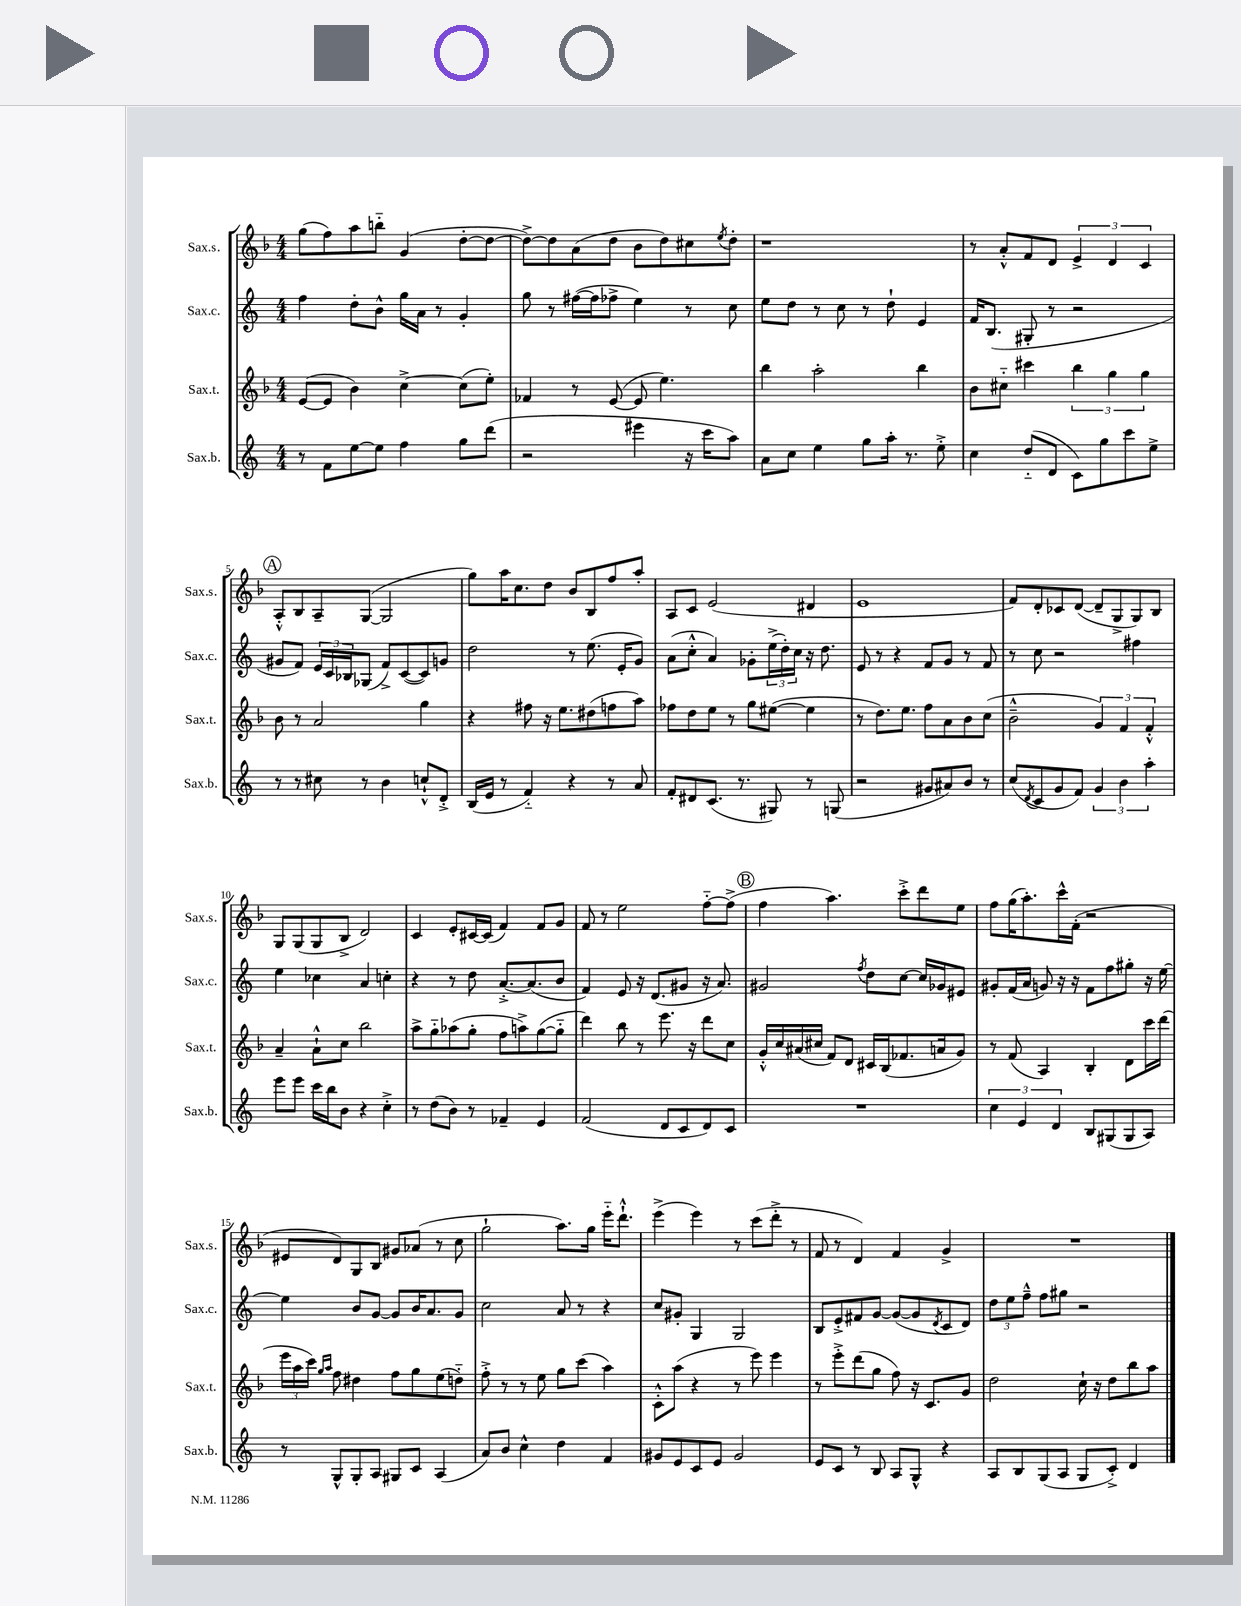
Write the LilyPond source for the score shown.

<<
\new StaffGroup <<
\new Staff = "s0" \with { instrumentName = "Sax.s." shortInstrumentName = "Sax.s." } {
    \clef treble \key f \major \numericTimeSignature \time 4/4
    g''8( f''8) a''8 b''8-_ g'4( d''8~-. d''8~ |
    d''8~->) d''8 a'8( d''8 bes'8 d''8) cis''8 \acciaccatura { e''8 } d''8-. |
    r1 |
    r8 a'8-.-^ f'8 d'8 \tuplet 3/2 { e'4-> d'4 c'4 } |
    \mark \markup { \circle "A" } a8-.-^ bes8 a8-- g8~( g2 |
    g''8) a''16 c''8. d''8 bes'8 bes8 f''8 a''8-. |
    a8 c'8 e'2( dis'4 |
    e'1 |
    f'8) d'8-. ces'8 d'8~( d'8-- g8-> g8) bes8 |
    g8 g8( g8 bes8-> d'2) |
    c'4 e'8-. cis'16~ cis'16( f'4) f'8 g'8 |
    f'8 r8 e''2 f''8~-_ f''8->( |
    \mark \markup { \circle "B" } f''4 a''4.) c'''8-.-> d'''8 e''8 |
    f''8 g''16( a''8.-.) c'''16-^ f'16-.( r2 |
    eis'8 d'8) g8 bes8 gis'8 aes'8( r8 c''8 |
    g''2-! a''8.) g''16 e'''16-_ d'''8.-!-^ |
    e'''4->( e'''4) r8 c'''8( d'''8-.-> r8 |
    f'8 r8 d'4) f'4 g'4-> |
    R1 \bar "|." |
}
\new Staff = "s1" \with { instrumentName = "Sax.c." shortInstrumentName = "Sax.c." } {
    \clef treble \key c \major \numericTimeSignature \time 4/4
    f''4 d''8-. b'8-^ g''16 a'16 r8 g'4-. |
    g''8 r8 fis''16~( fis''16 fes''8-> e''4) r8 c''8 |
    e''8 d''8 r8 c''8 r8 d''8-! e'4 |
    f'16 b8.( gis8-. r8 r2 |
    \mark \markup { \circle "A" } gis'8 f'8) \tuplet 3/2 { e'16 c'16 bes16 } ges8( f'8->) c'8~( c'8) g'8 |
    d''2 r8 e''8.( e'16-. g'8) |
    a'8( c''8-.-^ a'4) ges'8-. \tuplet 3/2 { e''16->( d''16-.) c''16 } r16 d''8. |
    e'8 r8 r4 f'8 g'8 r8 f'8 |
    r8 c''8 r2 fis''4 |
    e''4 ces''4 a'4 c''4-. |
    r4 r8 d''8 a'8.~-.-> a'8.( b'8 |
    f'4) e'8 r16 d'8.( gis'8 r16 a'8.) |
    \mark \markup { \circle "B" } gis'2 \acciaccatura { f''8 } d''8 c''8~ c''16 ges'16 eis'8 |
    gis'8-. f'16( a'16 g'8) r16 r16 f'8 f''8 gis''8-. r16 e''16~ |
    e''4 b'8 g'8~ g'8 b'16 a'8. g'8 |
    c''2 a'8 r8 r4 |
    c''8 gis'8-. g4 g2 |
    b8 e'8-.-> fis'8 g'8~ g'8~( g'8 \acciaccatura { d'8 } c'8 d'8) |
    \tuplet 3/2 { d''8 e''8 f''8---^ } f''8 gis''8 r2 \bar "|." |
}
\new Staff = "s2" \with { instrumentName = "Sax.t." shortInstrumentName = "Sax.t." } {
    \clef treble \key f \major \numericTimeSignature \time 4/4
    e'8~( e'8 bes'4) c''4~-> c''8( e''8-.) |
    fes'4 r8 e'8~( e'8 e''4.) |
    bes''4 a''2-. bes''4 |
    bes'8 cis''8-_ cis'''4 \tuplet 3/2 { bes''4 g''4 g''4 } |
    \mark \markup { \circle "A" } bes'8 r8 a'2 g''4 |
    r4 fis''8 r16 e''8. dis''8( f''8 a''8) |
    fes''8 d''8 e''8 r8 g''8 eis''8~( eis''4 |
    r8 d''8.) e''8. f''8 a'8 bes'8 c''8( |
    bes'2---^ \tuplet 3/2 { g'4) f'4 f'4-.-^ } |
    a'4-- a'8-!-^ c''8 bes''2 |
    a''8-> g''8-_ aes''8( g''8-. f''8 a''8->) g''8~( g''8-_ |
    d'''4) bes''8 r8 e'''8. r16 d'''8 c''8 |
    \mark \markup { \circle "B" } g'16-.-^ c''16 ais'16( cis''16 f'8) d'8 cis'16 bes16( fes'8. a'16 g'8) |
    r8 f'8( a4) bes4-. d'8 c'''16 d'''16( |
    \tuplet 3/2 { e'''16 a''16 c'''16) } \grace { g''16 a''16 } f''8 dis''4 f''8 g''8 e''8( d''8-_) |
    f''8-.-> r8 r8 e''8 g''8 c'''8( a''4) |
    c'8-.-^ a''8( r4 r8 e'''8) e'''4 |
    r8 e'''8-.-> d'''8( g''8 f''8) r16 c'8. g'8 |
    d''2 c''16-! r16 d''8 bes''8 a''8 \bar "|." |
}
\new Staff = "s3" \with { instrumentName = "Sax.b." shortInstrumentName = "Sax.b." } {
    \clef treble \key c \major \numericTimeSignature \time 4/4
    r8 f'8 e''8~ e''8 f''4 g''8 d'''8( |
    r2 eis'''4 r16 c'''16 a''8) |
    a'8 c''8 e''4 g''8 a''16-. r8. e''8-.-> |
    c''4 d''8-_( d'8 c'8) g''8 c'''8 e''8-> |
    \mark \markup { \circle "A" } r8 r8 cis''8 r8 b'4 c''8-!-^ d'8-.-> |
    b16( e'16 r8 f'4-_) r4 r8 a'8 |
    f'8-. dis'8 c'8.( r8. gis8) r8 g8( |
    r2 gis'8 ais'8) b'8 r8 |
    c''8( \acciaccatura { d'8 } c'8 g'8 f'8) \tuplet 3/2 { g'4 b'4 a''4-. } |
    e'''8 e'''8 c'''16 b''16 b'8 r4 c''4-.-> |
    r8 d''8( b'8) r8 fes'4-- e'4 |
    f'2( d'8 c'8 d'8) c'8 |
    \mark \markup { \circle "B" } R1 |
    \tuplet 3/2 { c''4 e'4 d'4 } b8 gis8( gis8 a8) |
    r8 g8-^ g8-. a8 gis8 c'8 a4( |
    a'8) b'8 c''4-^ d''4 f'4 |
    gis'8 e'8 c'8 e'8 gis'2 |
    e'8 c'8 r8 b8 a8 g8-^ r4 |
    a8 b8 g8( a8 g8 c'8-.->) d'4 \bar "|." |
}
>>
>>
